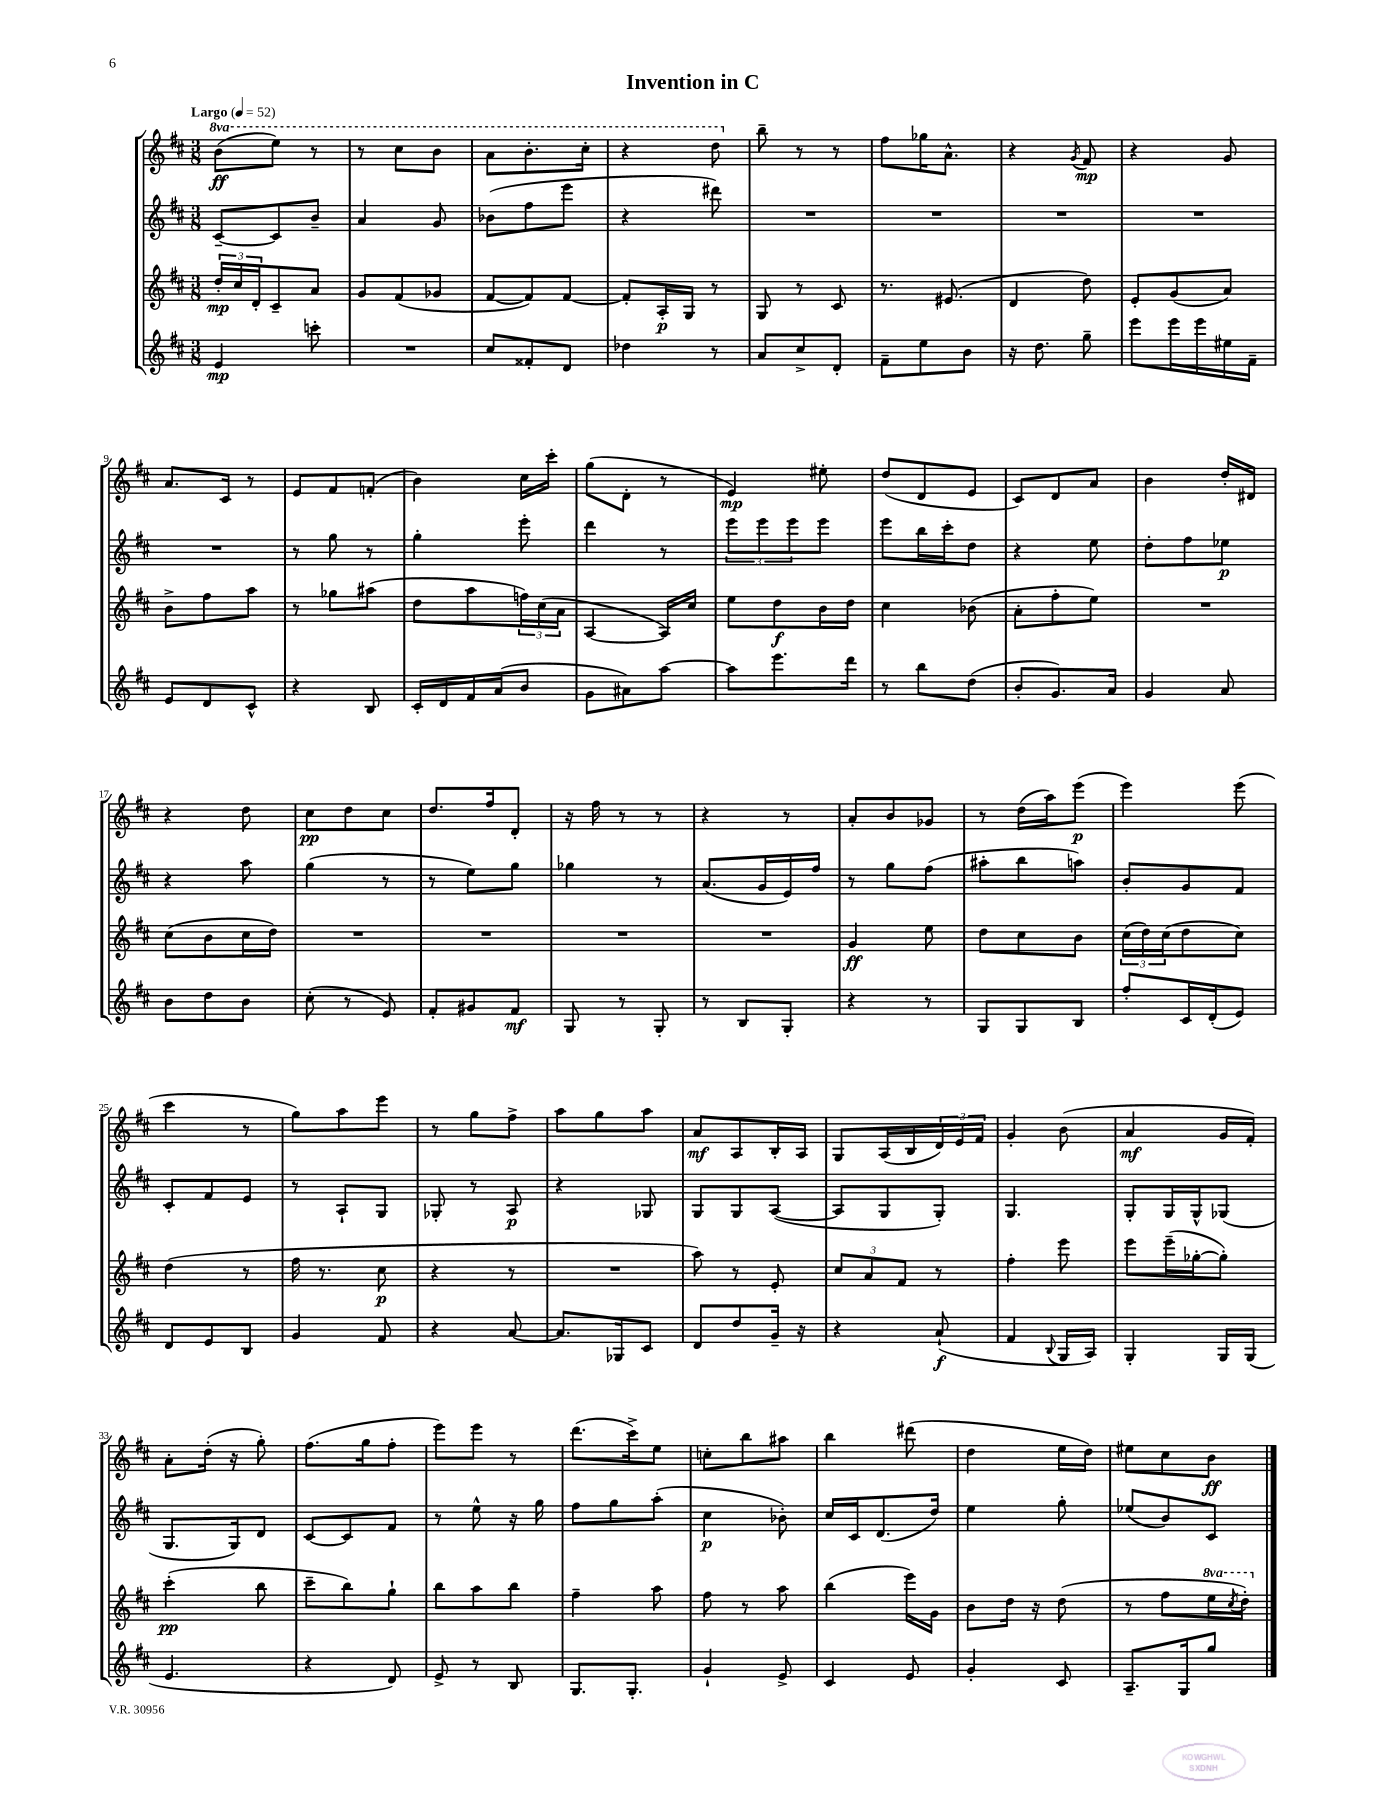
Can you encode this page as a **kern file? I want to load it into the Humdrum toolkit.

**kern	**kern	**kern	**kern
*staff4	*staff3	*staff2	*staff1
*clefG2	*clefG2	*clefG2	*clefG2
*k[f#c#]	*k[f#c#]	*k[f#c#]	*k[f#c#]
*M3/8	*M3/8	*M3/8	*M3/8
*MM52	*MM52	*MM52	*MM52
4e	24dd'	[8c#~	(8bb
.	24cc#	.	.
.	24d'	.	.
.	8c#~	8c#]	8eee)
8ccc'	8a	8b~	8r
=	=	=	=
4.r	8g	4a	8r
.	(8f#	.	8ccc#
.	8g-	8g	8bb
=	=	=	=
8cc#	[8f#	(8b-	8aa
8f##'	8f#])	8ff#	8.bb'
8d	[8f#	8eee	.
.	.	.	16ccc#'
=	=	=	=
4dd-	8f#']	4r	4r
.	16A'	.	.
.	16G	.	.
8r	8r	8ddd#)	8ddd
=	=	=	=
8a	8G	4.r	8bb~
8cc#^	8r	.	8r
8d'	8c#	.	8r
=	=	=	=
8f#~	8.r	4.r	8ff#
8ee	.	.	16gg-
.	(8.e#	.	8.a^^
8b	.	.	.
=	=	=	=
16r	4d	4.r	4r
8.dd	.	.	.
.	.	.	8qg
8gg~	8dd)	.	8f#
=	=	=	=
8eee	8e'	4.r	4r
16eee	(8g	.	.
16eee	.	.	.
16ee#	8a)	.	8g
16f#~	.	.	.
=	=	=	=
8e	8b^	4.r	8.a
8d	8ff#	.	.
.	.	.	16c#
8c#^^	8aa	.	8r
=	=	=	=
4r	8r	8r	8e
.	8gg-	8gg	8f#
8B	(8aa#	8r	(8f'
=	=	=	=
16c#'	8dd	4gg'	4b)
16d	.	.	.
16f#	8aa	.	.
(16a	.	.	.
8b	24ff)	8eee'	16cc#
.	(24cc#	.	.
.	.	.	16ccc#'
.	24a	.	.
=	=	=	=
8g	[4A	4ddd	(8gg
8a#)	.	.	8d'
[8aa	16A])	8r	8r
.	16cc#	.	.
=	=	=	=
8aa]	8ee	12eee	4e)
.	.	12eee	.
8.eee	8dd	.	.
.	.	12eee	.
.	16b	8eee	8ee#'
16ddd	16dd	.	.
=	=	=	=
8r	4cc#	8eee	(8dd
8bb	.	16bb	8d
.	.	16ccc#'	.
(8dd	(8b-	8dd	8e
=	=	=	=
8b'	8a'	4r	8c#)
8.g)	8ff#'	.	8d
.	8ee)	8ee	8a
16a	.	.	.
=	=	=	=
4g	4.r	8dd'	4b
.	.	8ff#	.
8a	.	8ee-	16dd'
.	.	.	16d#
=	=	=	=
8b	(8cc#	4r	4r
8dd	8b	.	.
8b	16cc#	8aa	8dd
.	16dd)	.	.
=	=	=	=
(8cc#'	4.r	(4gg	8cc#
8r	.	.	8dd
8e)	.	8r	8cc#
=	=	=	=
8f#'	4.r	8r	8.dd
8g#	.	8ee)	.
.	.	.	16ff#
8f#	.	8gg	8d'
=	=	=	=
8G	4.r	4gg-	16r
.	.	.	16ff#
8r	.	.	8r
8G'	.	8r	8r
=	=	=	=
8r	4.r	(8.a	4r
8B	.	.	.
.	.	16g	.
8G'	.	16e)	8r
.	.	16ff#	.
=	=	=	=
4r	4g	8r	8a'
.	.	8gg	8b
8r	8ee	(8ff#	8g-
=	=	=	=
8G	8dd	8aa#'	8r
8G	8cc#	8bb	(16dd
.	.	.	16aa)
8B	8b	8aa)	(8eee
=	=	=	=
8ff#'	(24cc#	8b'	4eee)
.	24dd)	.	.
.	(24cc#	.	.
16c#	8dd	8g	.
(16d'	.	.	.
8e)	8cc#)	8f#	(8eee
=	=	=	=
8d	(4dd	8c#'	4ccc#
8e	.	8f#	.
8B	8r	8e	8r
=	=	=	=
4g	16ff#	8r	8gg)
.	8.r	.	.
.	.	8A`	8aa
8f#	8cc#	8G	8eee
=	=	=	=
4r	4r	8G-'	8r
.	.	8r	8gg
[8a	8r	8A	8ff#^
=	=	=	=
8.a]	4.r	4r	8aa
.	.	.	8gg
16G-	.	.	.
8c#	.	8G-	8aa
=	=	=	=
8d	8aa)	8G	8a
8dd	8r	8G	8A
16g~	8e'	([8A	16B'
16r	.	.	16A
=	=	=	=
4r	12cc#	8A]	8G
.	12a	.	.
.	.	8G	(16A
.	12f#	.	.
.	.	.	16B
(8a`	8r	8G')	24d)
.	.	.	24e
.	.	.	24f#
=	=	=	=
4f#	4ff#'	4.G	4g'
8qqB	.	.	.
16G	8eee	.	(8b
16A)	.	.	.
=	=	=	=
4G'	8eee	8G'	4a
.	(16eee~	16G	.
.	[16gg-'	16G^^	.
16G	8gg-'])	(8G-	16g
(16G	.	.	16f#')
=	=	=	=
4.e	(4ccc#'	8.G	8a'
.	.	.	(16dd'
.	.	16G)	16r
.	8bb	8d	8gg')
=	=	=	=
4r	8ccc#~	[8c#	(8.ff#
.	8bb)	8c#]	.
.	.	.	16gg
8d)	8gg`	8f#	8ff#'
=	=	=	=
8e^	8bb	8r	8eee)
8r	8aa	8ee^^	8eee
8B	8bb	16r	8r
.	.	16gg	.
=	=	=	=
8.G	4ff#~	8ff#	(8.ddd
.	.	8gg	.
8.G'	.	.	16ccc#^)
.	8aa	(8aa'	8ee
=	=	=	=
4g`	8ff#	4cc#	8cc'
.	8r	.	8bb
8e^	8aa	8b-')	8aa#
=	=	=	=
4c#	(4bb	16cc#	4bb
.	.	16c#	.
.	.	(8.d	.
8e	16eee)	.	(8ddd#
.	16g	16dd)	.
=	=	=	=
4g'	8b	4ee	4dd
.	16dd	.	.
.	16r	.	.
8c#	(8dd	8gg'	16ee
.	.	.	16dd)
=	=	=	=
8.A~	8r	(8ee-	8ee#
.	8ff#	8b)	8cc#
16G	.	.	.
8gg	16eee	8c#	8b
.	8qccc#	.	.
.	16ddd')	.	.
==	==	==	==
*-	*-	*-	*-
